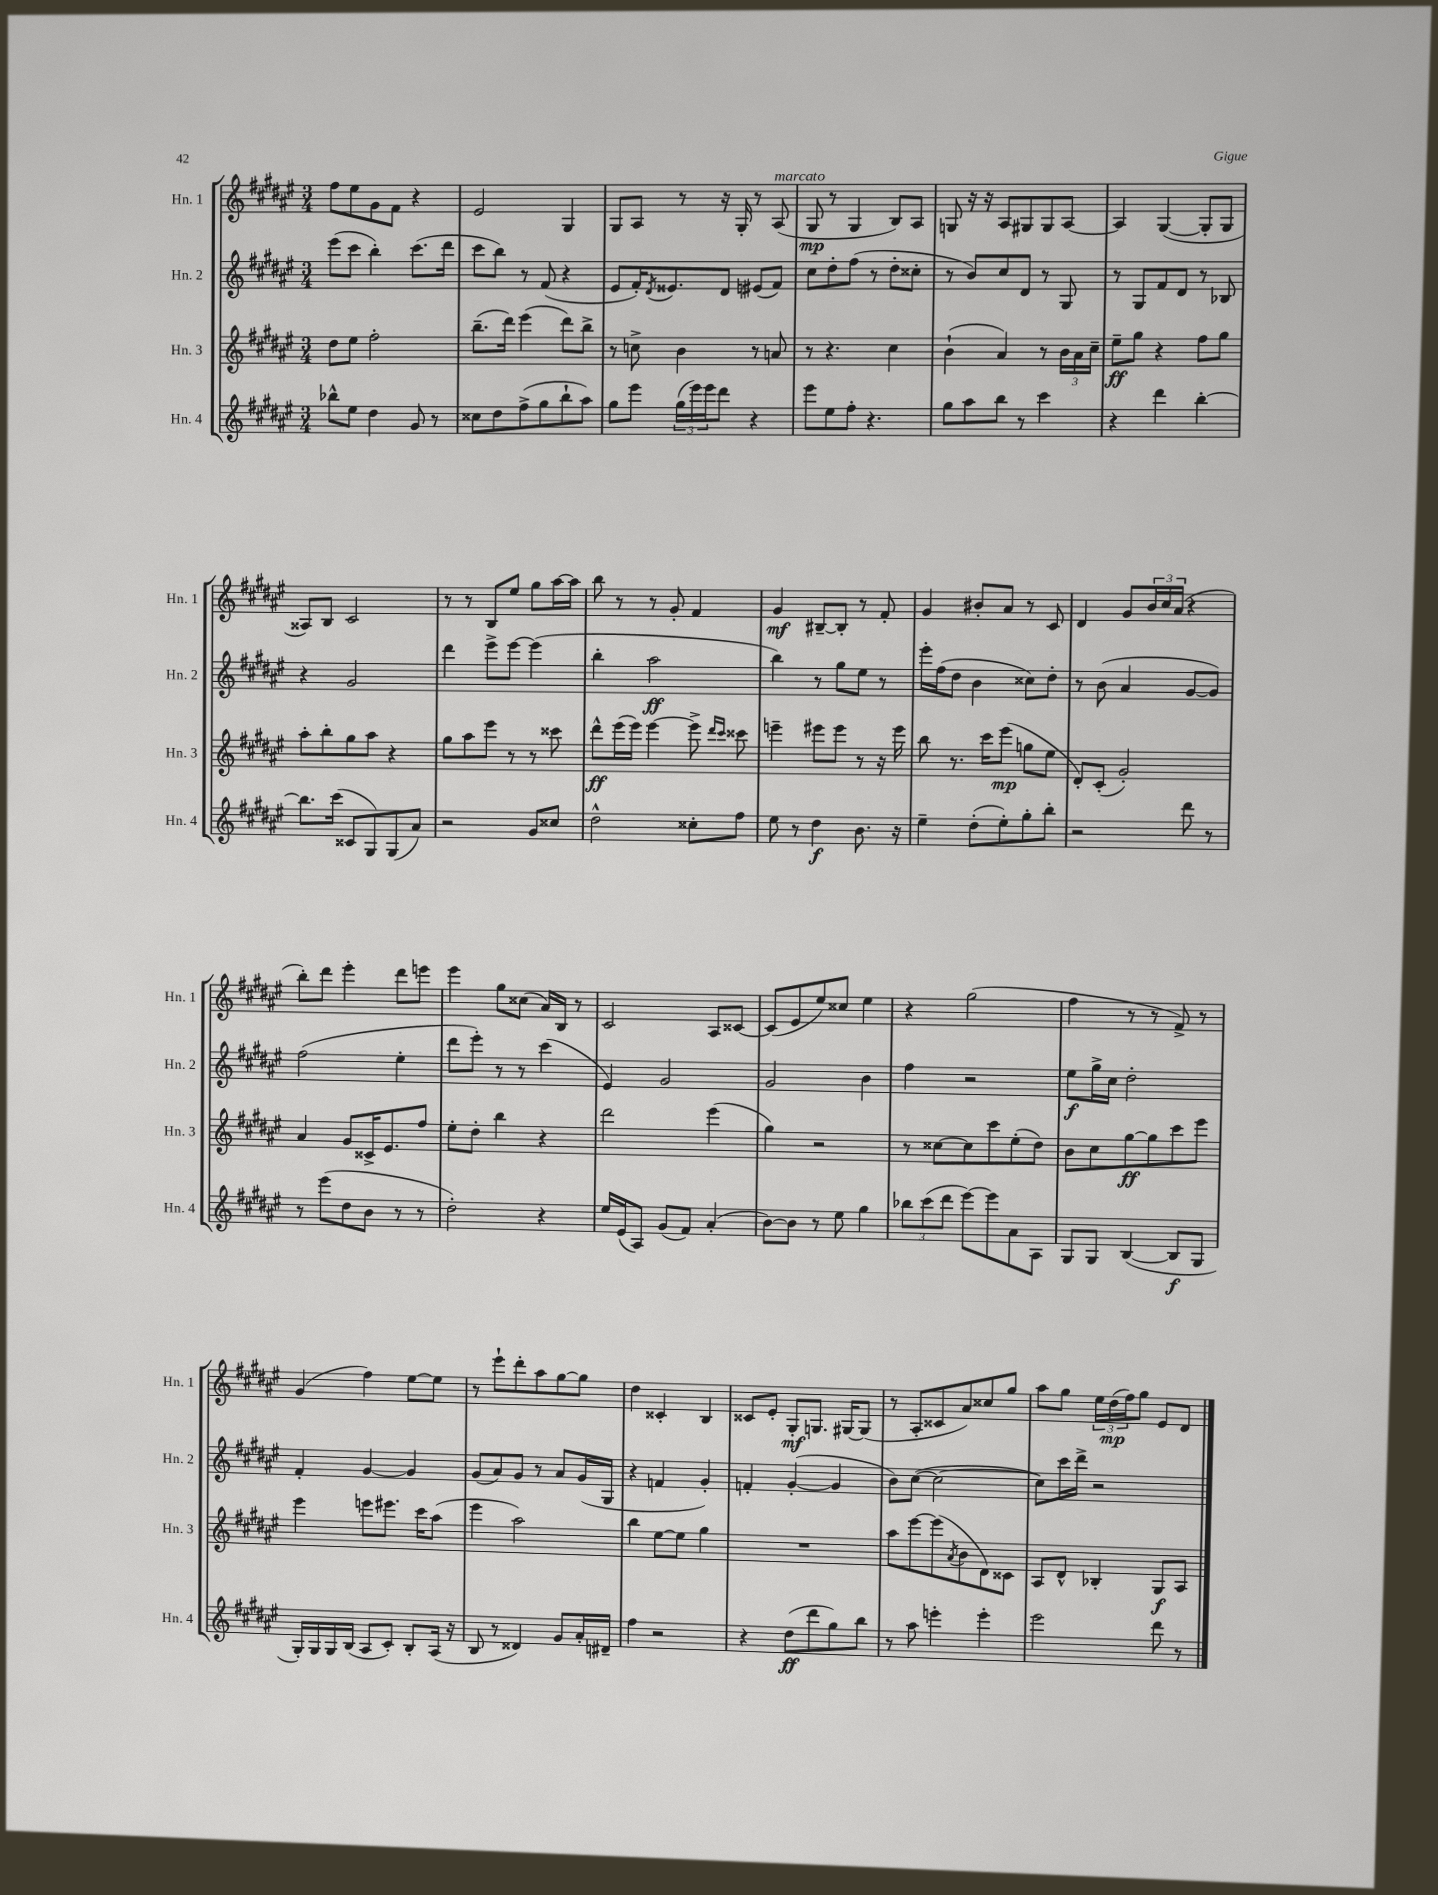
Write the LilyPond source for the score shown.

<<
\new StaffGroup <<
\new Staff = "s0" \with { instrumentName = "Hn. 1" shortInstrumentName = "Hn. 1" } {
    \clef treble \key fis \major \numericTimeSignature \time 3/4
    fis''8 eis''8 gis'8 fis'8 r4 |
    eis'2 gis4 |
    gis8 ais8 r8 r16 gis16-. r8 ais8^\markup { \italic "marcato" }( |
    gis8\mp r8 gis4 b8) ais8 |
    g8 r16 r16 ais8 gis8 gis8 ais8~ |
    ais4 gis4~( gis8-. gis8 |
    aisis8) b8 cis'2 |
    r8 r8 b8 eis''8 gis''8 ais''16~ ais''16 |
    b''8 r8 r8 gis'8-. fis'4 |
    gis'4\mf bis8~-- bis8-. r8 fis'8-. |
    gis'4 bis'8-. ais'8 r8 cis'8 |
    dis'4 gis'8 \tuplet 3/2 { b'16 cis''16 ais'16( } r4 |
    b''8-.) dis'''8 eis'''4-. dis'''8 e'''8 |
    eis'''4 gis''8 cisis''8( ais'16) b16 r8 |
    cis'2 ais8 cisis'8~ |
    cisis'8( eis'8 eis''8) cisis''8 eis''4 |
    r4 gis''2( |
    fis''4 r8 r8 fis'8->) r8 |
    gis'4( fis''4) eis''8~ eis''8 |
    r8 eis'''8-! dis'''8-. ais''8 gis''8~ gis''8 |
    dis''4 cisis'4-. b4 |
    cisis'8 eis'8-. gis8-.\mf g8. gis16~ gis8( |
    r8 ais8-. cisis'8 ais'8) cisis''8 gis''8 |
    ais''8 gis''8 \tuplet 3/2 { eis''16 dis''16\mp( fis''16) } gis''8 eis'8 dis'8 \bar "|." |
}
\new Staff = "s1" \with { instrumentName = "Hn. 2" shortInstrumentName = "Hn. 2" } {
    \clef treble \key fis \major \numericTimeSignature \time 3/4
    eis'''8( cis'''8 b''4-.) cis'''8.( dis'''16 |
    cis'''8 b''8) r8 fis'8( r4 |
    eis'8 fis'16-.) \acciaccatura { dis'8 } eisis'8. dis'8 eis'8( fis'8) |
    cis''8 dis''8-. fis''8( r8 dis''8-. cisis''8-. |
    r8 b'8) cis''8 dis'8 r8 gis8 |
    r8 gis8 fis'8 dis'8 r8 bes8 |
    r4 gis'2 |
    dis'''4 eis'''8-> eis'''8~ eis'''4( |
    b''4-. ais''2\ff |
    b''4) r8 gis''8 eis''8 r8 |
    eis'''16-. fis''16( dis''8 b'4 cisis''8) dis''8-. |
    r8 b'8( ais'4 gis'8~ gis'8) |
    fis''2( eis''4-. |
    dis'''8 eis'''8-.) r8 r8 cis'''4( |
    eis'4) gis'2 |
    gis'2 b'4 |
    fis''4 r2 |
    eis''8\f gis''16-> cis''16 dis''2-. |
    fis'4-. gis'4~ gis'4 |
    gis'8( ais'8) gis'8 r8 ais'8 gis'16( gis16 |
    r4 f'4 gis'4-.) |
    f'4-. gis'4~-.( gis'4 |
    b'8) cis''8~( cis''2~ |
    cis''8) cis'''16 dis'''16-> r2 \bar "|." |
}
\new Staff = "s2" \with { instrumentName = "Hn. 3" shortInstrumentName = "Hn. 3" } {
    \clef treble \key fis \major \numericTimeSignature \time 3/4
    dis''8 eis''8 fis''2-. |
    b''8.--( dis'''16) eis'''4( dis'''8) b''8-> |
    r8 c''8-> b'4 r8 a'8 |
    r8 r4. cis''4 |
    b'4-!( ais'4) r8 \tuplet 3/2 { b'16 ais'16 cis''16-- } |
    eis''8--\ff gis''8 r4 fis''8 gis''8 |
    ais''8-. b''8-. gis''8 ais''8 r4 |
    gis''8 ais''8 eis'''8 r8 r8 cisis'''8 |
    dis'''8-^\ff eis'''16( eis'''16) eis'''4~ eis'''8-> \grace { dis'''16 cis'''16 } cisis'''8 |
    e'''4-- eis'''8 eis'''8 r8 r16 eis'''16 |
    b''8 r8. cis'''16 eis'''8\mp( g''8 eis''8 |
    dis'8-.) cis'8-.( gis'2-.) |
    ais'4 gis'8 cisis'16-> eis'8. fis''8 |
    eis''8-. dis''8-. b''4 r4 |
    dis'''2 eis'''4( |
    gis''4) r2 |
    r8 cisis''8~ cisis''8 cis'''8 eis''8-.( dis''8) |
    b'8 cis''8 gis''8~\ff gis''8 cis'''8 eis'''8 |
    eis'''4 e'''8 eis'''8. cis'''16 ais''8( |
    eis'''4 ais''2) |
    b''4 eis''8~ eis''8 gis''4 |
    R2. |
    ais''8 eis'''8~ eis'''8( \acciaccatura { ais'8 } b'8 dis'8) cisis'8 |
    ais8 dis'8-^ bes4-. gis8\f ais8 \bar "|." |
}
\new Staff = "s3" \with { instrumentName = "Hn. 4" shortInstrumentName = "Hn. 4" } {
    \clef treble \key fis \major \numericTimeSignature \time 3/4
    bes''8-^ eis''8 dis''4 gis'8 r8 |
    cisis''8 dis''8 fis''8->( gis''8 b''8-! ais''8) |
    gis''8 eis'''8 \tuplet 3/2 { gis''16( eis'''16) eis'''16 } dis'''8 r4 |
    eis'''8 eis''8 fis''8-. r4. |
    gis''8 ais''8 b''8 r8 cis'''4 |
    r4 dis'''4 b''4~-. |
    b''8. cis'''16( cisis'8 gis8) gis8( ais'8) |
    r2 gis'8 cisis''8 |
    dis''2-^ cisis''8-. fis''8 |
    eis''8 r8 dis''4\f b'8. r16 |
    eis''4-- dis''8-.( eis''8-.) gis''8-. b''8-. |
    r2 dis'''8 r8 |
    r8 eis'''8( dis''8 b'8 r8 r8 |
    dis''2-.) r4 |
    eis''16 eis'16( ais8) gis'8( fis'8) ais'4-.( |
    b'8~) b'8 r8 eis''8 gis''4 |
    \tuplet 3/2 { bes''8 cis'''8( dis'''8 } eis'''8~) eis'''8 ais'8 ais8 |
    gis8 gis8 b4~( b8\f gis8 |
    gis16-.) gis16 gis16 b16( ais8 cis'8-.) b8-. ais16( r16 |
    b8 r8 disis'4) gis'8 ais'16-. dis'16-- |
    fis''4 r2 |
    r4 dis''8\ff( dis'''8 gis''8) b''8 |
    r8 ais''8 e'''4-. e'''4-. |
    eis'''2 dis'''8 r8 \bar "|." |
}
>>
>>
\layout { \context { \Score \remove "Bar_number_engraver" } }
